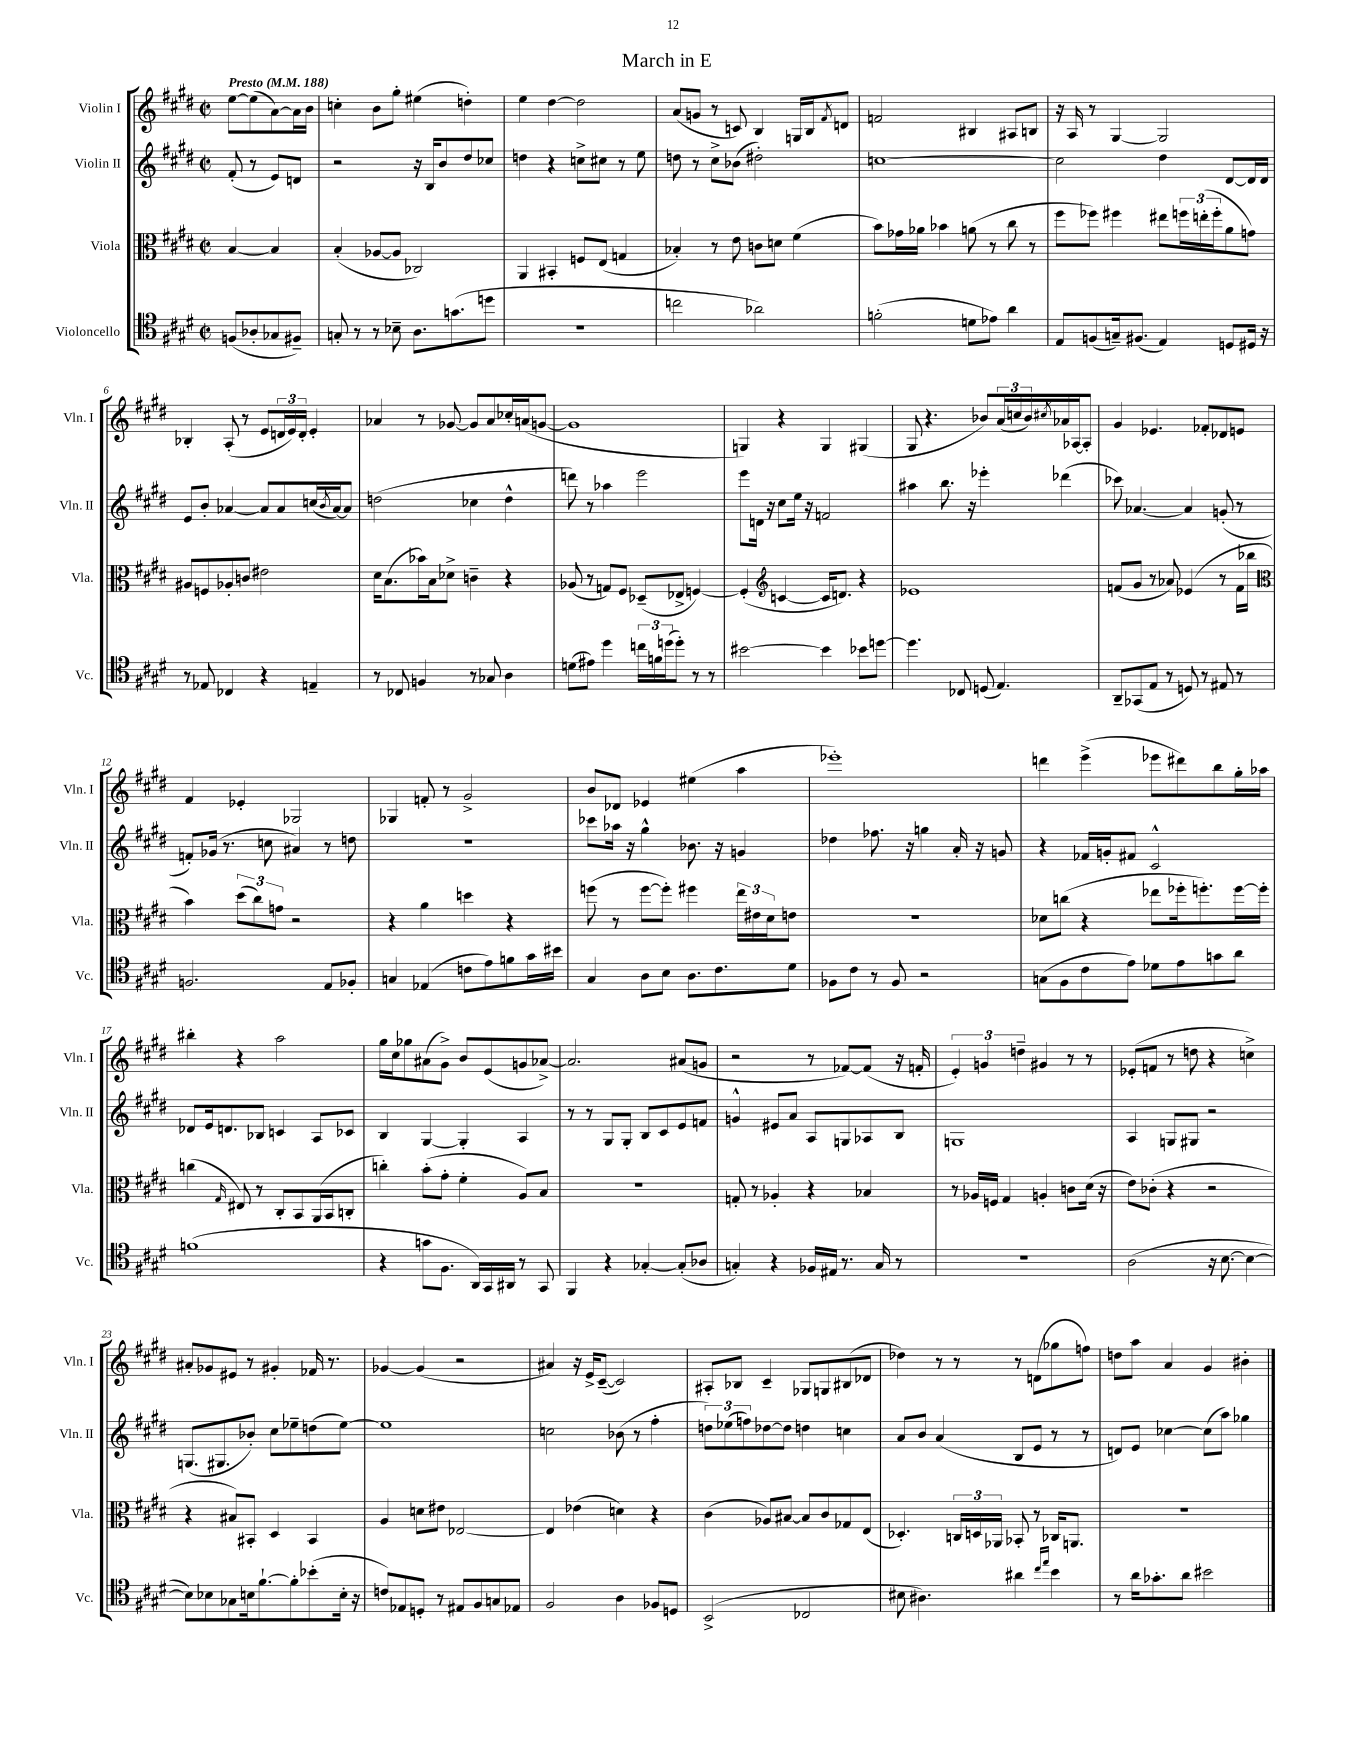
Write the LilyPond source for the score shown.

\header { title = "March in E" }
<<
\new StaffGroup <<
\new Staff = "s0" \with { instrumentName = "Violin I" shortInstrumentName = "Vln. I" } {
    \clef treble \key e \major \defaultTimeSignature \time 2/2 \partial 2 \tempo "Presto" 4 = 188
    e''8~ e''8( a'8~) a'16 b'16 |
    c''4-. b'8 gis''8-. eis''4( d''4-.) |
    e''4 dis''4~ dis''2 |
    a'8( g'8 r8 c'8) b4 g16 b16 \acciaccatura { fis'8 } d'8 |
    f'2 bis4 ais8 b8 |
    r16 a16 r8 gis4~ gis2 |
    bes4-. a8-.( r8 e'8 \tuplet 3/2 { d'16 e'16) d'16-. } e'4-. |
    aes'4 r8 ges'8~ ges'8 aes'8 ces''16-. a'16( g'8~ |
    g'1 |
    g4) r4 g4 gis4( |
    gis8 r4. bes'8) \tuplet 3/2 { a'16( c''16 bes'16) } \acciaccatura { cis''8 } aes'16 aes16~ aes8-. |
    gis'4 ees'4. fes'8-. des'8 e'8 |
    fis'4 ees'4-. ges2 |
    ges4 f'8-. r8 gis'2-> |
    b'8 des'8 ees'4 eis''4( a''4 |
    ees'''1-.) |
    d'''4 e'''4->( ees'''8 dis'''8) b''8 gis''16-. aes''16 |
    bis''4-. r4 a''2 |
    gis''16 cis''16 ges''8 ais'8( gis'8->) b'8 e'8( g'8 aes'8~->) |
    aes'2. ais'8( g'8 |
    r2 r8 fes'8~) fes'8( r16 f'16-. |
    \tuplet 3/2 { e'4-.) g'4 d''4-- } gis'4 r8 r8 |
    ees'8-.( f'8 r8 d''8 r4 c''4->) |
    ais'8-. ges'8 eis'8 r8 gis'4-. fes'16 r8. |
    ges'4~ ges'4( r2 |
    ais'4) r16 e'16-> cis'8~--( cis'2) |
    ais8-. bes8 cis'4-- ges8 g8 bis8( des'8 |
    des''4) r8 r8 r8 d'8( ges''8 f''8) |
    d''8 a''8 a'4 gis'4 bis'4-. \bar "|." |
}
\new Staff = "s1" \with { instrumentName = "Violin II" shortInstrumentName = "Vln. II" } {
    \clef treble \key e \major \defaultTimeSignature \time 2/2 \partial 2
    fis'8-.( r8 e'8) d'8 |
    r2 r16 b16 b'8 dis''8 ces''8 |
    d''4 r4 c''8-> cis''8 r8 e''8 |
    d''8 r8 cis''8-> bes'8( dis''2-.) |
    c''1~ |
    c''2 dis''4 dis'8~ dis'16 dis'16 |
    e'8 b'8-. aes'4~ aes'8 aes'8 c''16( \acciaccatura { b'8 } aes'16~) aes'8 |
    d''2( ces''4 d''4-^ |
    d'''8) r8 aes''4 e'''2 |
    e'''8 d'16 r16 cis''8 e''16 r16 f'2 |
    ais''4 b''8. r16 ees'''4-. des'''4( |
    ces'''8) aes'4.~ aes'4 g'8-.( r8 |
    f'8-.) ges'16( r8. c''8 ais'4) r8 d''8 |
    R1 |
    ces'''8 aes''16 r16 gis''4-^ bes'8. r16 g'4 |
    des''4 fes''8. r16 g''4 a'16-. r16 g'8 |
    r4 fes'16 g'16-. fis'8 cis'2-^ |
    des'8 e'16 d'8. bes8 c'4 a8 ces'8 |
    b4 gis4~ gis4-. a4 |
    r8 r8 gis8 gis8-. b8 cis'8 e'8 f'8 |
    g'4-^ eis'8 a'8 a8 g8 aes8 b8 |
    g1 |
    a4 g8 gis8 r2 |
    g8.( gis8. bes'8-.) cis''8 ees''8-- d''8( ees''8~) |
    ees''1 |
    c''2 bes'8( r8 fis''4-. |
    \tuplet 3/2 { d''8) ees''8( f''8) } des''8~ des''8 d''4 c''4 |
    a'8 b'8 a'4( b8 e'8 r8 r8 |
    d'8) e'8 ces''4~ ces''8( a''8) ges''4 \bar "|." |
}
\new Staff = "s2" \with { instrumentName = "Viola" shortInstrumentName = "Vla." } {
    \clef alto \key e \major \defaultTimeSignature \time 2/2 \partial 2
    b4~ b4 |
    b4-.( aes8~ aes8 ces2) |
    a,4 bis,4-. f8 e8( g4 |
    bes4-.) r8 e'8 c'8 d'8 fis'4( |
    b'8) ges'16 aes'16 bes'4 a'8( r8 cis''8 r8 |
    fis''8 fes''8) fis''4 eis''8 \tuplet 3/2 { f''16 e''16-.( f''16-. } a'8 g'8) |
    ais8 f8 aes8-. c'8 eis'2 |
    dis'16 b8.( bes'16) b16 des'8-> c'4-- r4 |
    aes8( r8 g8) fis8 des8--( ees8-> f4~) |
    f4-.( \clef treble c'4~ c'16 d'8.) r4 |
    ees'1 |
    f'8( gis'8 r8 aes'8) ees'4( r8 f'16 bes''16 |
    \clef alto b'4) \tuplet 3/2 { dis''8( cis''8) g'8 } r2 |
    r4 a'4 d''4 r4 |
    f''8( r8 f''8~ f''8-.) fis''4 \tuplet 3/2 { e''16 eis'16 dis'16 } e'8 |
    R1 |
    des'8 c''8( r4 ees''8 fes''16-. f''8.-.) f''16~ f''16-. |
    c''4( \grace { gis16 } eis8) r8 cis8-. b,8 a,16( b,16 c8-. |
    c''4-.) b'8-.( gis'8-. fis'4-. a8) b8 |
    R1 |
    g8-. r8 aes4-. r4 bes4 |
    r8 aes16 f16 gis4 a4-. c'8 dis'16( r16 |
    e'8) ces'8-.( r4 r2 |
    r4 bis8) bis,8-. dis4 bis,4 |
    a4 d'8 eis'8 ees2~ |
    ees4 ees'4( d'4) r4 |
    cis'4( aes8) bis8~ bis8 cis'8 ges8 e8( |
    des4.-.) \tuplet 3/2 { c16 d16 aes,16 } bes,8-. r8 ces16 a,8. |
    r1 \bar "|." |
}
\new Staff = "s3" \with { instrumentName = "Violoncello" shortInstrumentName = "Vc." } {
    \clef tenor \key e \major \defaultTimeSignature \time 2/2 \partial 2
    f8( aes8-. ges8 fis8--) |
    g8-. r8 r8 bes8-- a8. g'8.( d''8 |
    R1 |
    c''2 aes'2) |
    f'2-.( d'8 ees'8) a'4 |
    e8 f8( g16--) fis8.( e4) d8 dis16 r16 |
    r8 ees8 ces4 r4 e4-- |
    r8 ces8 f4 r8 ges8 a4 |
    d'8( eis'8) dis''4 \tuplet 3/2 { c''16 f'16 d''16( } d''8-.) r8 r8 |
    bis'2~ bis'4 bes'8 d''8~ |
    d''4. ces8 d8( e4.) |
    a,8-- ges,8( e8 r8 d8) r8 eis8 r8 |
    f2. e8 fes8-. |
    g4 ees4( c'8 e'8) f'8 gis'16 bis'16 |
    gis4 a8 b8 a8. cis'8. dis'8 |
    fes8 cis'8 r8 fes8 r2 |
    g8( fis8 cis'8 e'8) des'8 e'8 g'8 a'8 |
    f'1( |
    r4 g'8 fis8. a,16) gis,16 ais,16 r8 gis,8 |
    fis,4 r4 ges4~-. ges8-.( aes8 |
    g4-.) r4 fes16 eis16 r8. g16 r8 |
    R1 |
    a2( r16 b8.~ b4~ |
    b8) bes8 ges8 b16 fis'8.~-! fis'8-. bes'8-.( b16-. r16 |
    c'8) ees8 d8-. r8 eis8 fis8 g8 ees8 |
    fis2 a4 fes8 d8 |
    b,2->( ces2 |
    bis8 ais4.) ais'4 \grace { cis''16 e''16 } b'4 |
    r8 a'16 ges'8.-. a'8 bis'2 \bar "|." |
}
>>
>>
